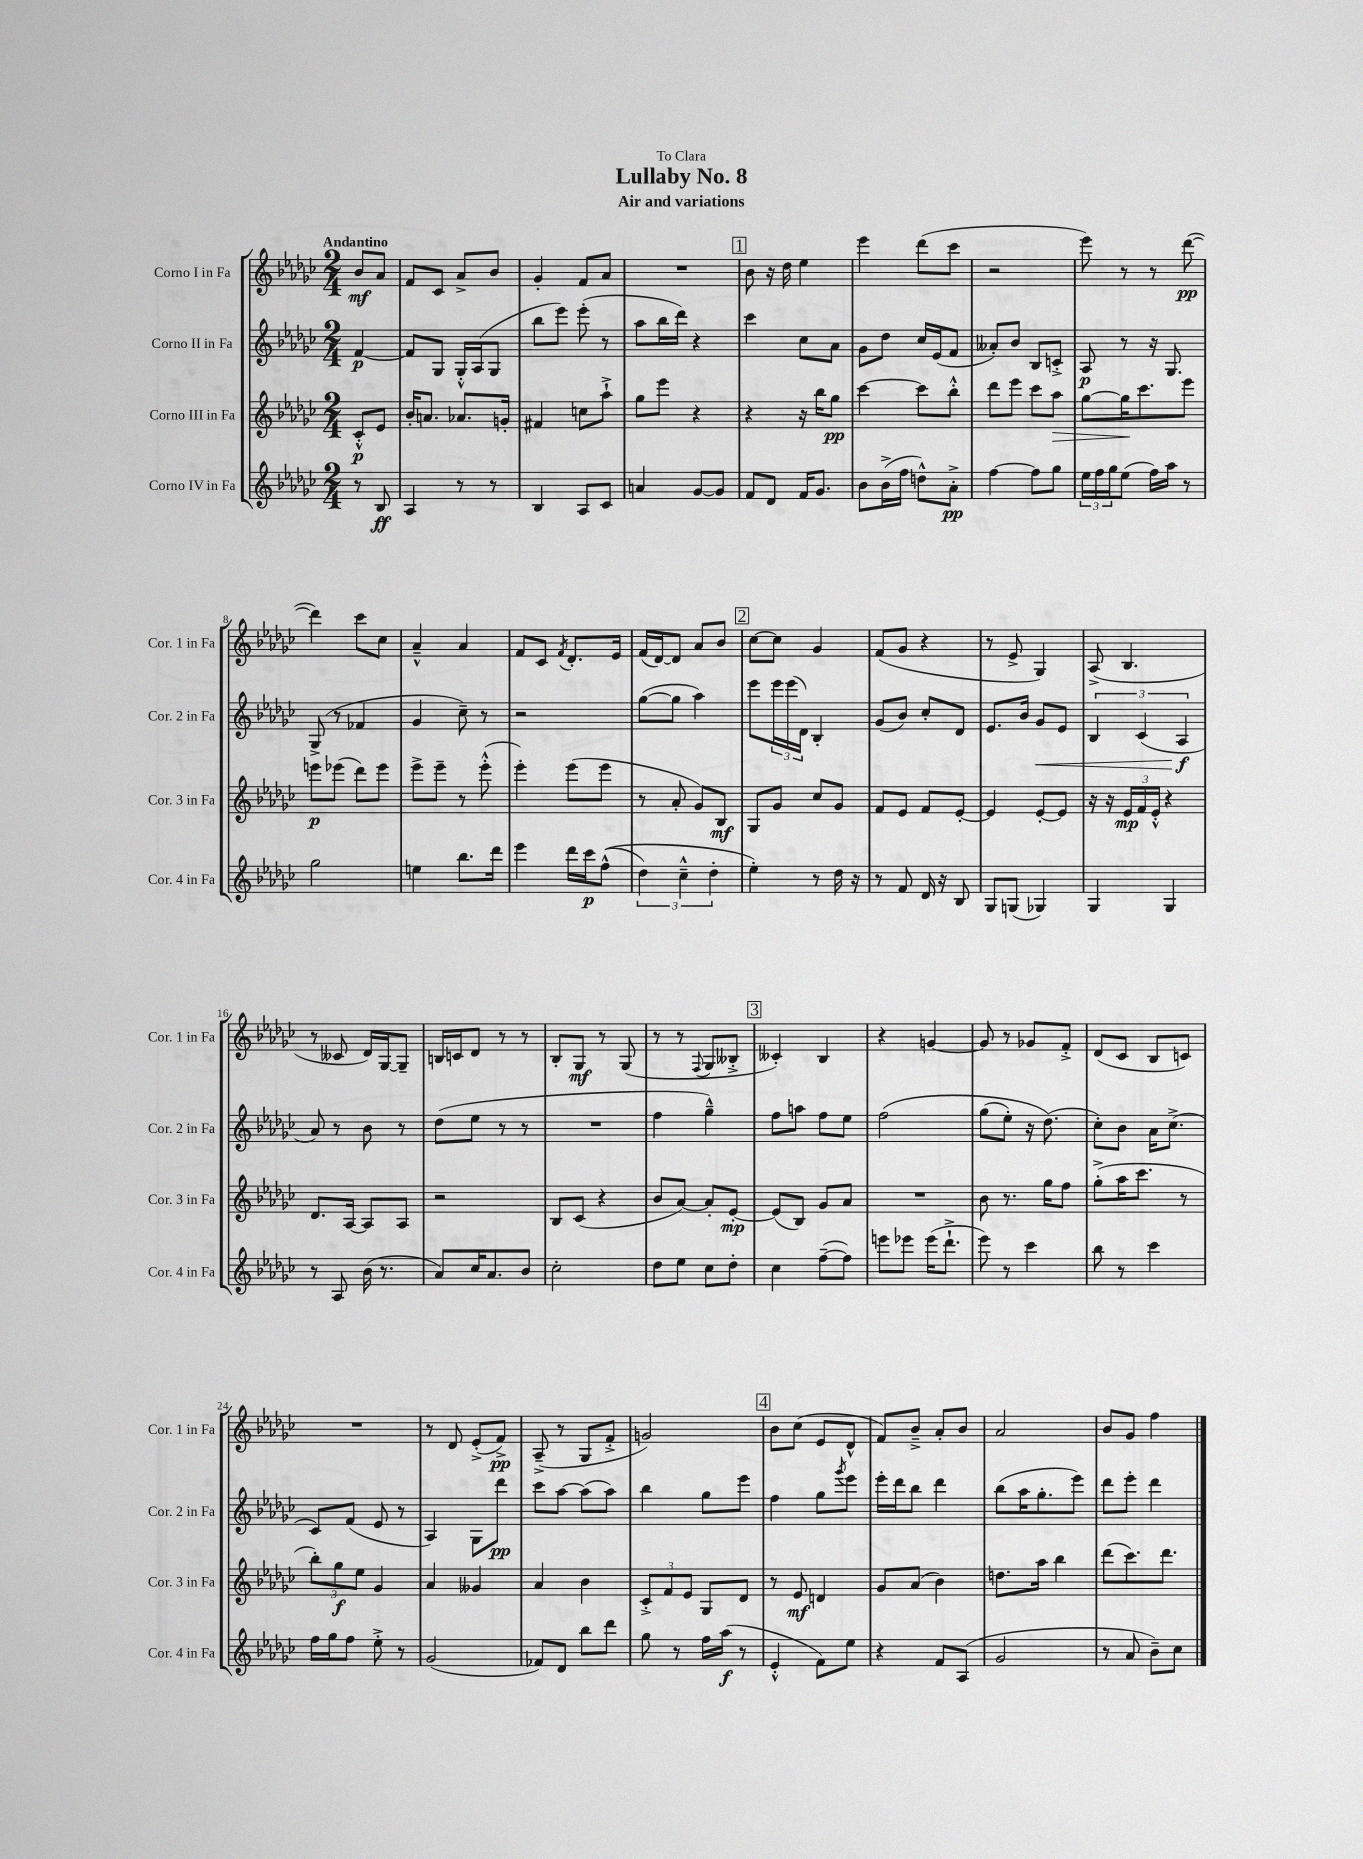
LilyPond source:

\header { title = "Lullaby No. 8" subtitle = "Air and variations" dedication = "To Clara" }
<<
\new StaffGroup <<
\new Staff = "s0" \with { instrumentName = "Corno I in Fa" shortInstrumentName = "Cor. 1 in Fa" } {
    \clef treble \key ges \major \numericTimeSignature \time 2/4 \partial 4 \tempo "Andantino"
    bes'8\mf aes'8 |
    f'8 ces'8 aes'8-> bes'8 |
    ges'4-. f'8 aes'8 |
    R2 |
    \mark \markup { \box "1" } bes'8 r16 des''16 ees''4 |
    ees'''4 des'''8( ces'''8 |
    r2 |
    ees'''8) r8 r8 des'''8~\pp( |
    des'''4) ces'''8 ces''8 |
    aes'4---^ aes'4 |
    f'8 ces'8 \acciaccatura { f'8 } des'8.-. ees'16 |
    f'16( des'16~) des'8 aes'8 bes'8 |
    \mark \markup { \box "2" } ces''8~ ces''8 ges'4 |
    f'8( ges'8 r4 |
    r8 ees'8-> ges4) |
    aes8->( bes4. |
    r8 ceses'8 des'16) ges16~ ges8-- |
    b16 c'16 des'8 r8 r8 |
    bes8-. ges8\mf r8 ges8( |
    r8 r8 \appoggiatura { f8 } ges8 beses8-.-> |
    \mark \markup { \box "3" } ceses'4-.) bes4 |
    r4 g'4~ |
    g'8 r8 ges'8 f'8-.-> |
    des'8( ces'8 bes8 c'8) |
    R2 |
    r8 des'8 ees'8-.->( f'8->\pp) |
    aes8--->( r8 ges8 f'8-.-> |
    g'2) |
    \mark \markup { \box "4" } bes'8 ces''8( ees'8 des'8-^ |
    f'8) bes'8---> aes'8-. bes'8 |
    aes'2 |
    bes'8 ges'8 f''4 \bar "|." |
}
\new Staff = "s1" \with { instrumentName = "Corno II in Fa" shortInstrumentName = "Cor. 2 in Fa" } {
    \clef treble \key ges \major \numericTimeSignature \time 2/4 \partial 4
    f'4~\p |
    f'8 ges8 ges16-.-^ aes16( ges8 |
    bes''8 ees'''8) ees'''8-.( r8 |
    aes''8 bes''16 des'''16) r4 |
    \mark \markup { \box "1" } ces'''4 ces''8 aes'8 |
    ges'8 des''8 ces''16 ees'16( f'8 |
    aeses'8-.) bes'8 bes8 c'8-.-> |
    aes8\p r8 r16 ges8. |
    ges8->( r8 fes'4 |
    ges'4 ces''8--) r8 |
    r2 |
    ges''8~( ges''8 aes''4) |
    \mark \markup { \box "2" } ees'''8 \tuplet 3/2 { ees'''16 ees'''16( des'16) } bes4-. |
    ges'8( bes'8) ces''8-. des'8 |
    ees'8. bes'16 ges'8\< ees'8 |
    \tuplet 3/2 { bes4 ces'4( aes4\f\! } |
    aes'8) r8 bes'8 r8 |
    des''8( ees''8 r8 r8 |
    R2 |
    f''4 ges''4---^) |
    \mark \markup { \box "3" } f''8 a''8 f''8 ees''8 |
    f''2\( |
    ges''8( ees''8-.) r16 des''8.(\) |
    ces''8-.) bes'8 aes'16 ces''8.->( |
    ces'8) f'8( ees'8 r8 |
    aes4) ges8 des'''8\pp |
    ces'''8 aes''8~ aes''8( aes''8) |
    bes''4 ges''8 ees'''8 |
    \mark \markup { \box "4" } f''4 ges''8 \acciaccatura { ges'''8 } ees'''8 |
    ees'''16-. des'''16 bes''8 des'''4 |
    bes''8( aes''16 ges''8.-. ees'''8) |
    des'''8 ees'''8-. des'''4 \bar "|." |
}
\new Staff = "s2" \with { instrumentName = "Corno III in Fa" shortInstrumentName = "Cor. 3 in Fa" } {
    \clef treble \key ges \major \numericTimeSignature \time 2/4 \partial 4
    ces'8-.-^\p ees'8 |
    bes'16-. a'8. aes'8. g'16-. |
    fis'4 c''8 aes''8-!-> |
    ges''8 ees'''8 r4 |
    \mark \markup { \box "1" } r4 r16 bes''16 ges''8\pp |
    ces'''4~ ces'''8 bes''8-.-^ |
    des'''8 ees'''8 ces'''8 aes''8\> |
    ges''8~ ges''16\! ces'''8. ees'''8 |
    e'''8\p ees'''8( des'''8) ees'''8 |
    ees'''8-> ees'''8-- r8 ees'''8-.-^( |
    ees'''4-.) ees'''8( ees'''8 |
    r8 aes'8-. ges'8) bes8\mf |
    \mark \markup { \box "2" } ges8 ges'8 ces''8 ges'8 |
    f'8 ees'8 f'8 ees'8~-. |
    ees'4 ees'8~-. ees'8 |
    r16 r16 \tuplet 3/2 { ees'16\mp f'16 ees'16-.-^ } r4 |
    des'8. aes16~ aes8 aes8 |
    r2 |
    bes8 ces'8( r4 |
    bes'8 aes'8~) aes'8-. ees'8~-.\mp |
    \mark \markup { \box "3" } ees'8( bes8) ges'8 aes'8 |
    R2 |
    bes'8 r8. ges''16 f''8 |
    ges''8-.->( aes''16 ces'''8. r8 |
    \tuplet 3/2 { bes''8-.) ges''8\f ees''8 } ges'4 |
    aes'4 geses'4 |
    aes'4 bes'4 |
    \tuplet 3/2 { ces'8-.-> f'8 ees'8 } ges8 des'8 |
    \mark \markup { \box "4" } r8 ees'8\mf d'4 |
    ges'8 aes'8( bes'4) |
    d''8. aes''16 bes''4 |
    des'''8( ces'''8.) des'''8. \bar "|." |
}
\new Staff = "s3" \with { instrumentName = "Corno IV in Fa" shortInstrumentName = "Cor. 4 in Fa" } {
    \clef treble \key ges \major \numericTimeSignature \time 2/4 \partial 4
    r8 bes8\ff |
    aes4 r8 r8 |
    bes4 aes8 ces'8 |
    a'4 ges'8~ ges'8 |
    \mark \markup { \box "1" } f'8 des'8 f'16 ges'8. |
    bes'8 bes'16->( f''16 d''8-^) aes'8-.->\pp |
    f''4~ f''8 ges''8 |
    \tuplet 3/2 { ees''16 f''16 ges''16 } ees''8( f''16) aes''16 r8 |
    ges''2 |
    e''4 bes''8. des'''16 |
    ees'''4 des'''16 ces'''16\p f''8-^(\( |
    \tuplet 3/2 { des''4) ces''4---^ des''4-. } |
    \mark \markup { \box "2" } ees''4-.\) r8 des''16 r16 |
    r8 f'8 des'16 r16 bes8 |
    ges8 g8( ges4) |
    ges4 ges4 |
    r8 aes8 bes'16( r8. |
    aes'8) ces''16 aes'8. bes'8 |
    ces''2-. |
    des''8 ees''8 ces''8 des''8-. |
    \mark \markup { \box "3" } ces''4 f''8~--( f''8) |
    e'''8 ees'''8 ees'''16( des'''8.-!-> |
    ees'''8) r8 ces'''4 |
    bes''8 r8 ces'''4 |
    f''16 ges''16 f''8 ees''8-.-> r8 |
    ges'2( |
    fes'8) des'8 bes''8 des'''8 |
    ges''8 r8 f''16 aes''16\f( r8 |
    \mark \markup { \box "4" } ees'4-.-^ f'8) ees''8 |
    r4 f'8 aes8( |
    ges'2 |
    r8 aes'8 bes'8--) ces''8 \bar "|." |
}
>>
>>
